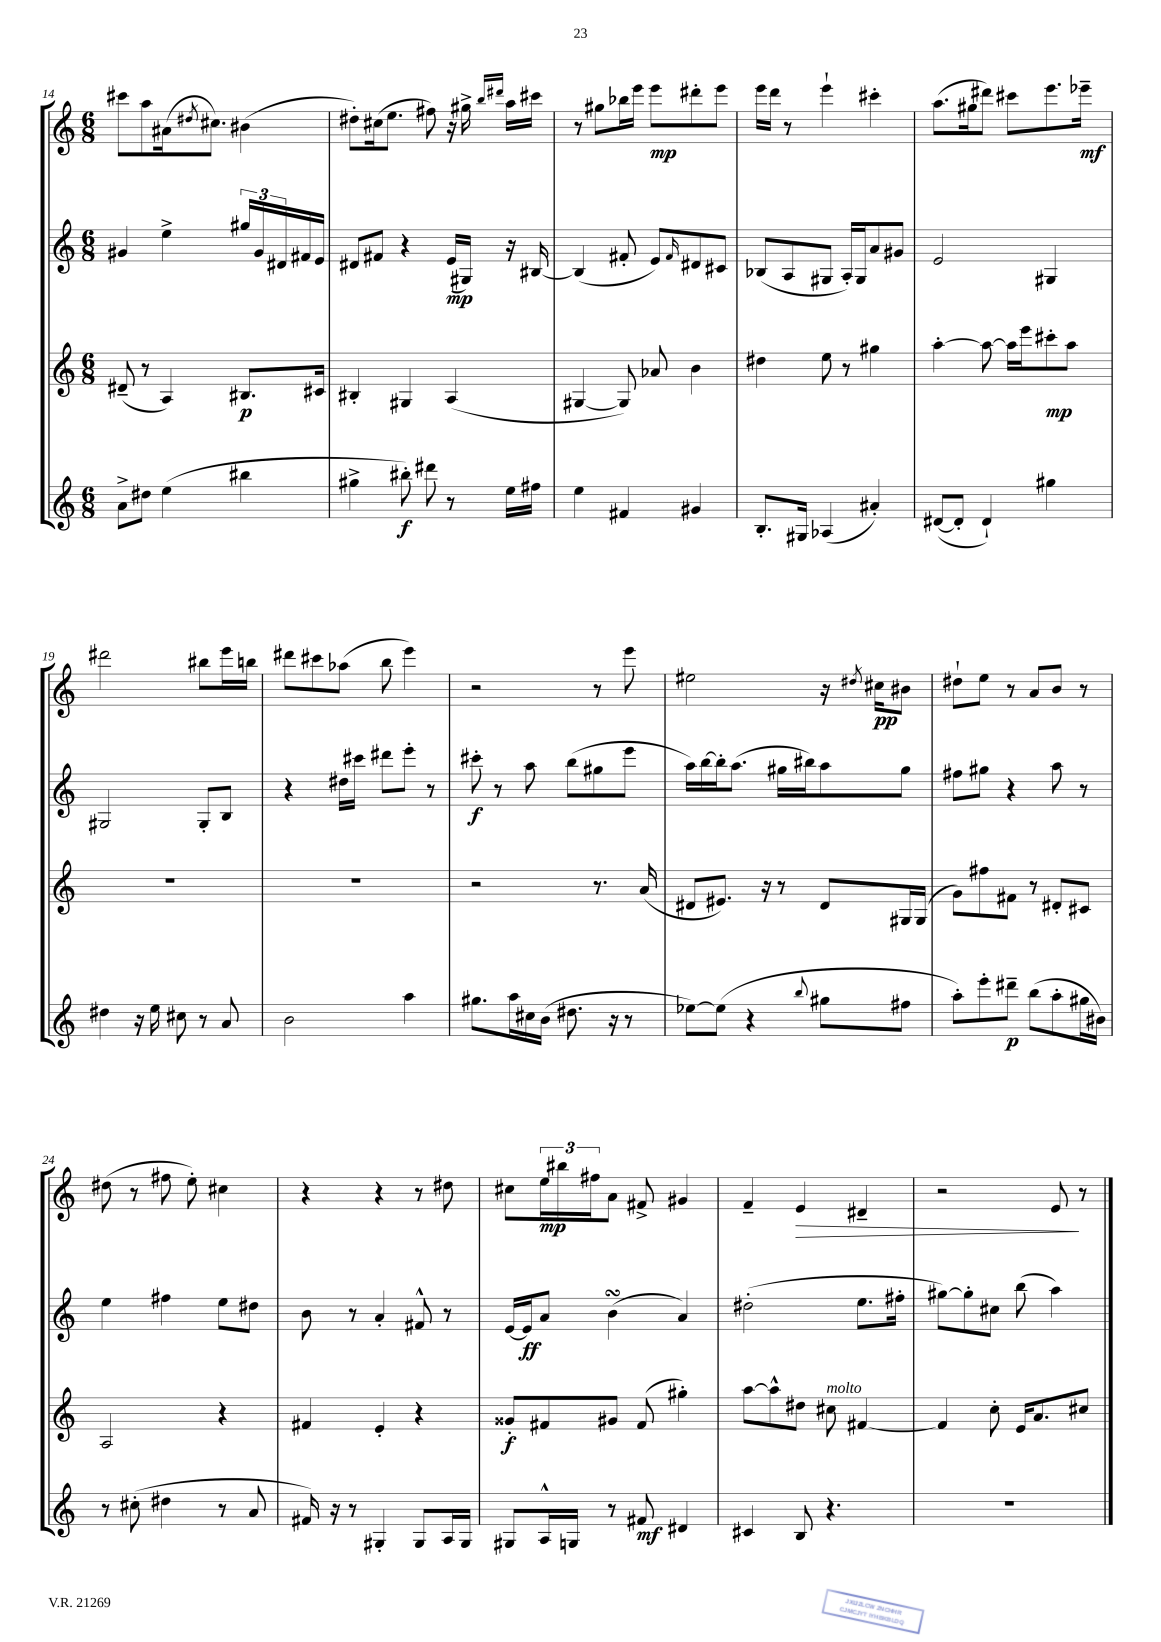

**kern	**kern	**kern	**kern
*staff4	*staff3	*staff2	*staff1
*clefG2	*clefG2	*clefG2	*clefG2
*k[]	*k[]	*k[]	*k[]
*M6/8	*M6/8	*M6/8	*M6/8
8a^	(8d#~	4g#	8ccc#
8dd#	8r	.	8aa
(4ee	4A)	4ee^	(16a#
.	.	.	8qdd#
.	.	.	8.cc#)
4bb#	8.B#	24gg#	(4b#
.	.	24g#	.
.	.	24d#	.
.	.	16f#	.
.	16c#	16e	.
=	=	=	=
4gg#^	4B#'	8d#	8dd#')
.	.	8f#	(16cc#
.	.	.	8.ee
8bb#')	4G#	4r	.
8ddd#	.	.	8ff#)
8r	(4A	(16e	16r
.	.	16G#)	16gg#^
.	.	.	16qqbb
.	.	.	16qqddd#
16ee	.	16r	16aa
16ff#	.	[16B#	16ccc#
=	=	=	=
4ee	[4G#	(4B#]	8r
.	.	.	8gg#
4f#	8G#])	8f#'	16bb-
.	.	.	16eee
.	8a-	8e)	8eee
.	.	16qqf#	.
4g#	4b	8d#	8ddd#'
.	.	8c#	8eee
=	=	=	=
8.B'	4dd#	(8B-	16eee
.	.	.	16ddd
.	.	8A	8r
16G#	.	.	.
(4A-	8ee	8G#	4eee`
.	8r	16A')	.
.	.	16G#	.
4a#')	4gg#	8a	4ccc#'
.	.	8g#	.
=	=	=	=
([8d#	[4aa'	2e	(8.aa
8d#']	.	.	.
.	.	.	16gg#
4d#`)	8aa_	.	8ddd#)
.	16aa]	.	8ccc#
.	16eee	.	.
4gg#	8ccc#'	4G#	8.eee
.	8aa	.	.
.	.	.	16eee-~
=	=	=	=
4dd#	2.r	2G#	2ddd#
16r	.	.	.
16ee	.	.	.
8cc#	.	.	.
8r	.	8G#'	8bb#
8a	.	8B	16eee
.	.	.	16bb
=	=	=	=
2b	2.r	4r	8ddd#
.	.	.	8ccc#
.	.	16dd#	(8aa-
.	.	16ccc#	.
.	.	8ddd#	8bb
4aa	.	8eee'	4eee)
.	.	8r	.
=	=	=	=
8.gg#	2r	8ccc#'	2r
.	.	8r	.
16aa	.	.	.
16cc#	.	8aa	.
(16b	.	.	.
8.dd#	.	(8bb	.
.	8.r	8gg#	8r
16r	.	.	.
8r	.	8eee	8eee
.	(16a	.	.
=	=	=	=
[8ee-)	8d#	16aa)	2ee#
.	.	[16bb	.
(8ee-]	8.e#)	16bb']	.
.	.	(8.aa	.
4r	.	.	.
.	16r	.	.
.	8r	16gg#	.
.	.	16bb#)	.
8qqbb	.	.	.
8gg#	8d#	8aa	16r
.	.	.	8qdd#
.	.	.	16cc#
8ff#	16G#	8gg#	8b#
.	(16G#	.	.
=	=	=	=
8aa')	8g)	8ff#	8dd#`
8eee'	8ff#	8gg#	8ee
8ddd#~	8f#	4r	8r
(8bb	8r	.	8a
8aa'	8d#'	8aa	8b
16gg#	8c#	8r	8r
16b#)	.	.	.
=	=	=	=
8r	2A	4ee	(8dd#
(8cc#'	.	.	8r
4dd#	.	4ff#	8ff#
.	.	.	8ee')
8r	4r	8ee	4cc#
8a	.	8dd#	.
=	=	=	=
16f#)	4f#	8b	4r
16r	.	.	.
8r	.	8r	.
4G#'	4e'	4a'	4r
8G#	4r	8f#^^	8r
16A	.	8r	8dd#
16G#	.	.	.
=	=	=	=
8G#	8g##'	[16e	8cc#
.	.	16e]	.
16A^^	8f#	8a	24ee
.	.	.	24bb#
16G	.	.	.
.	.	.	24ff#
8r	8g#	(4b	8a
8f#	(8f#	.	8f#^
4d#	4gg#')	4a)	4g#
=	=	=	=
4c#	[8aa	(2dd#'	4f~
.	8aa^^]	.	.
8B	8dd#	.	4e
4.r	8cc#	.	.
.	[4f#	8.ee	4d#~
.	.	16ff#'	.
=	=	=	=
2.r	4f#]	[8gg#)	2r
.	.	8gg#']	.
.	8cc'	8cc#	.
.	16e	(8bb	.
.	8.a	.	.
.	.	4aa)	8e
.	8cc#	.	8r
==	==	==	==
*-	*-	*-	*-
